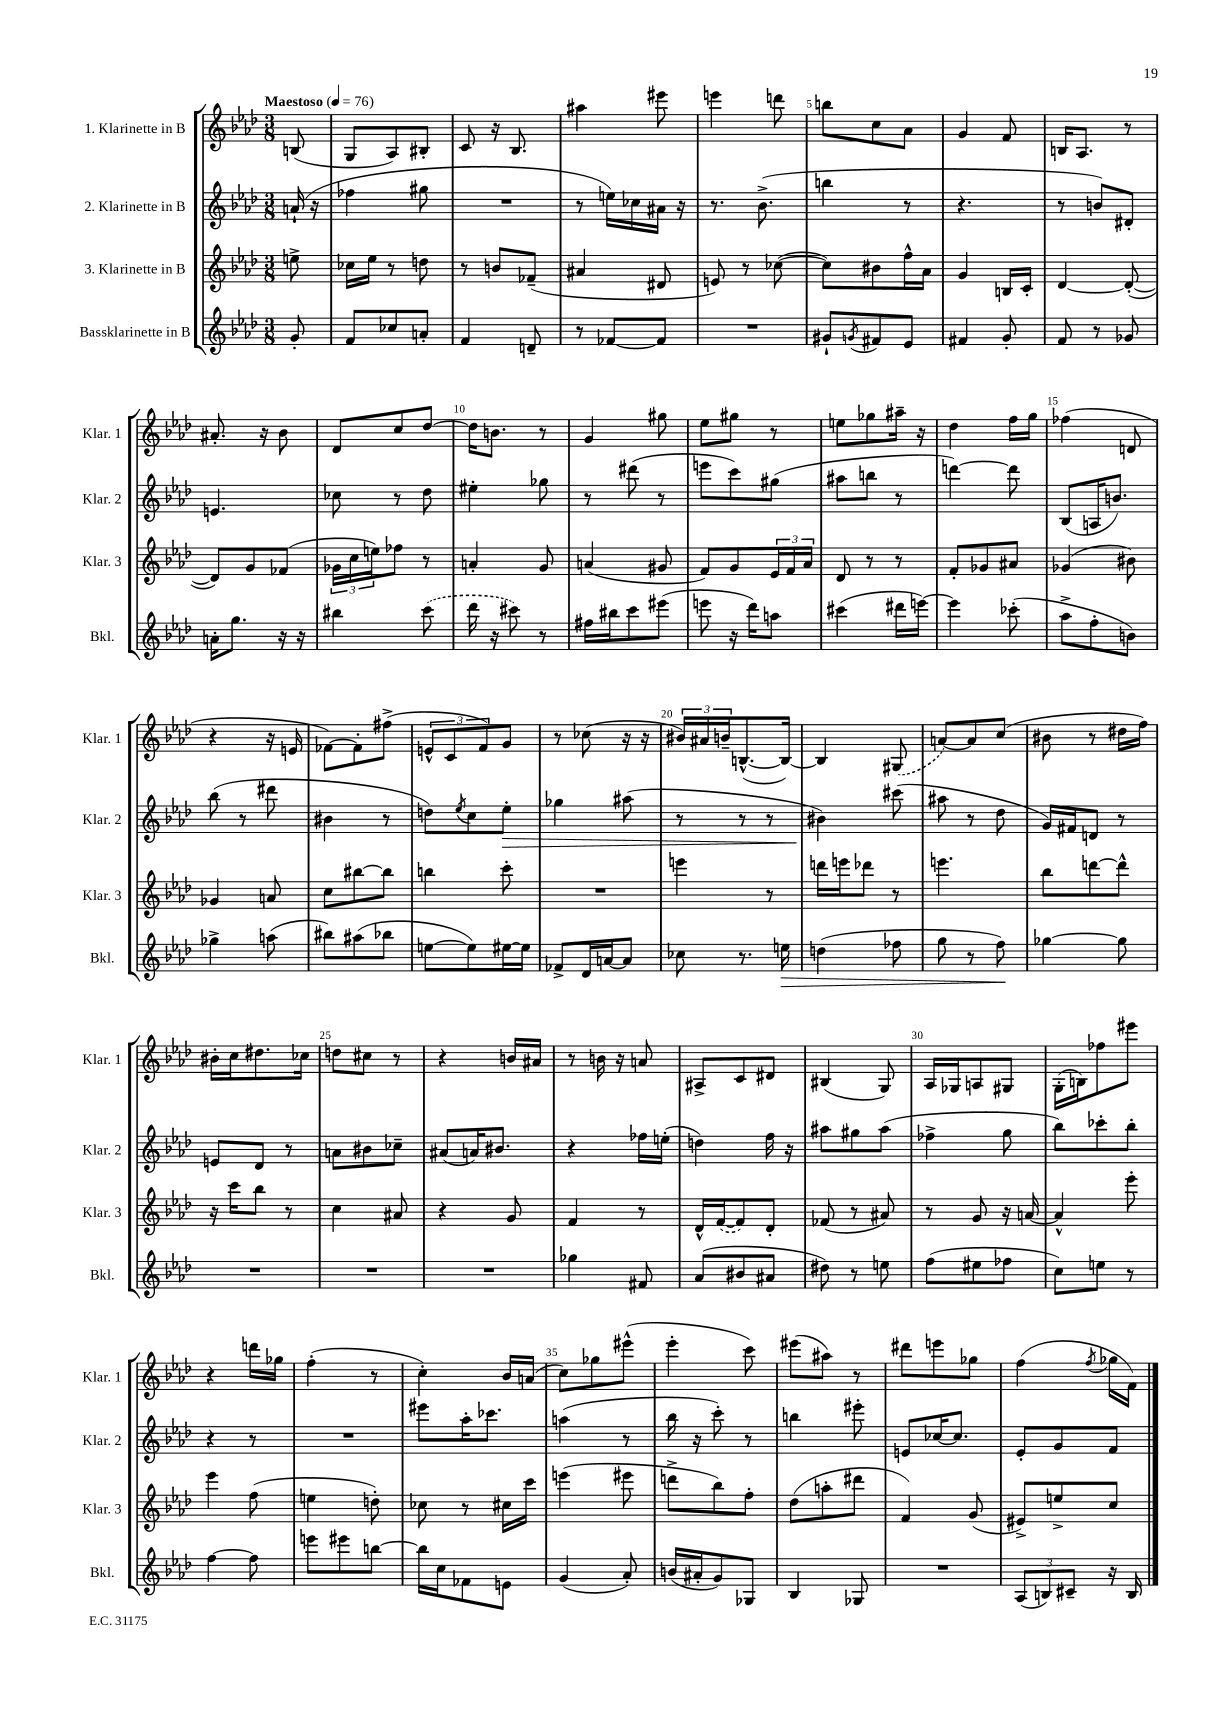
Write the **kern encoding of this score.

**kern	**dynam	**kern	**kern	**dynam	**kern
*part4	*part4	*part3	*part2	*part2	*part1
*staff4	*staff4	*staff3	*staff2	*staff2	*staff1
*I"Bassklarinette in B	*	*I"3. Klarinette in B	*I"2. Klarinette in B	*	*I"1. Klarinette in B
*I'Bkl.	*	*I'Klar. 3	*I'Klar. 2	*	*I'Klar. 1
*clefG2	*	*clefG2	*clefG2	*	*clefG2
*k[b-e-a-d-]	*	*k[b-e-a-d-]	*k[b-e-a-d-]	*	*k[b-e-a-d-]
*M3/8	*	*M3/8	*M3/8	*	*M3/8
*MM76	*	*MM76	*MM76	*	*MM76
=	=	=	=	=	=
!	!	!	!	!	!LO:TX:a:B:t=Maestoso
8g'/	.	8een^\	(16an`/	.	(8Bn/
.	.	.	16r	.	.
=1	=1	=1	=1	=1	=1
8f/L	.	16cc-X\LL	4ff-X\	.	8G/L
.	.	16ee-\JJ	.	.	.
8cc-X/	.	8r	.	.	8A-/)
8an'/J	.	8ddn\	8gg#X\	.	8B#X'/J
=2	=2	=2	=2	=2	=2
4f/	.	8r	4.r	.	8c/
.	.	8bn/L	.	.	16r
.	.	.	.	.	8.B-/
8dn~/	.	(8f-X~/J	.	.	.
=3	=3	=3	=3	=3	=3
8r	.	4a#X/	8r	.	4aa#X\
[8f-X/L	.	.	16een\LL)	.	.
.	.	.	16cc-X\	.	.
8f-/J]	.	8d#X/	16a#X\JJ	.	8eee#X\
.	.	.	16r	.	.
=4	=4	=4	=4	=4	=4
4.r	.	8en/)	8.r	.	4eeen\
.	.	8r	.	.	.
.	.	.	(8.b-^\	.	.
.	.	([8cc-X\	.	.	8dddn\
=5	=5	=5	=5	=5	=5
8g#X`/L	.	8cc-\L])	4bbn\	.	8bbn\L
8qgn/	.	.	.	.	.
8f#X/	.	8b#X\	.	.	8cc\
8e-/J	.	16ff^^\L	8r	.	8a-\J
.	.	16a-\JJ	.	.	.
=6	=6	=6	=6	=6	=6
4f#X/	.	4g/	4.r	.	4g/
8g'/	.	16Bn/LL	.	.	8f/
.	.	16c'/JJ	.	.	.
=7	=7	=7	=7	=7	=7
8f/	.	[4d-/	8r	.	16Bn/KL
.	.	.	.	.	8.A-/J
8r	.	.	8bn/L)	.	.
8g-X/	.	(8d-'/_	8d#X'/J	.	8r
!!LO:LB:g=z
=8	=8	=8	=8	=8	=8
16an'\KL	.	8d-/L])	4.en/	.	8.a#X'/
8.gg\J	.	.	.	.	.
.	.	8g/	.	.	.
.	.	.	.	.	16r
16r	.	(8f-X/J	.	.	8b-\
16r	.	.	.	.	.
=9	=9	=9	=9	=9	=9
4bb#X\	.	24g-X\LL	8cc-X\	.	8d-/L
.	.	24cc\	.	.	.
.	.	24een\J)	.	.	.
.	.	8ff-X\J	8r	.	8cc/
(8ccc\	.	8r	8dd-\	.	[8dd-/J
=10	=10	=10	=10	=10	=10
16ddd-\	.	4an'/	4ee#X'\	.	16dd-\KL]
16r	.	.	.	.	8.bn\J
8ccc#X\)	.	.	.	.	.
8r	.	8g/	8gg-X\	.	8r
=11	=11	=11	=11	=11	=11
16ff#X\LL	.	(4an/	8r	.	4g/
16bb#X\J	.	.	.	.	.
8ccc\	.	.	(8ddd#X\	.	.
(8eee#X\J	.	8g#X/	8r	.	8gg#X\
=12	=12	=12	=12	=12	=12
8eeen\	.	8f/L)	8eeen\L	.	8ee-\L
16r	.	8g/	8ccc\)	.	8gg#X\J
16ddd-\KL)	.	.	.	.	.
8aan\J	.	24e-/L	(8gg#X\J	.	8r
.	.	24f/	.	.	.
.	.	24a-/JJ	.	.	.
=13	=13	=13	=13	=13	=13
(4ccc#X\	.	8d-/	8aa#X\L	.	8een\L
.	.	8r	8bbn\J	.	8gg-X\
16ddd#X\LL	.	8r	8r	.	16aa#X~\Jk
[16eeen\JJ)	.	.	.	.	16r
=14	=14	=14	=14	=14	=14
4eee\]	.	8f'/L	[4dddn\)	.	4dd-\
.	.	8g-X/	.	.	.
(8ccc-X'\	.	8a#X/J	8ddd\]	.	16ff\LL
.	.	.	.	.	16gg\JJ
=15	=15	=15	=15	=15	=15
8aa-^\L	.	(4g-X/	(8B-/L	.	(4ff-X\
8ff'\	.	.	16An/K	.	.
.	.	.	8.bn/J)	.	.
8bn\J)	.	8b#X\)	.	.	8dn/
!!LO:LB:g=z
=16	=16	=16	=16	=16	=16
4gg-X^\	.	4g-X/	(8bb-\	.	4r
.	.	.	8r	.	.
(8aan\	.	8an/	8ddd#X\	.	16r
.	.	.	.	.	16en/
=17	=17	=17	=17	=17	=17
8bb#X\L)	.	8cc\L	4b#X\	.	[8f-X\L)
(8aa#X\	.	[8bb#X\	.	.	8f-'\]
8bb-X\J	.	8bb#\J]	8r	.	(8ff#X^\J
=18	=18	=18	=18	=18	=18
[8een\L	.	4bbn\	8ddn\L)	.	12en^^/L
.	.	.	.	.	12c/
.	.	.	8qee-/	.	.
8ee\])	.	.	8cc\	.	.
.	.	.	.	.	12f/)
!	!	!	!	!LO:HP:b	!
[16ee#X\L	.	8ccc'\	8ee-'\J	>	8g/J
16ee#\JJ]	.	.	.	.	.
=19	=19	=19	=19	=19	=19
8f-X^/L	.	4.r	4gg-X\	.	8r
16d-/L	.	.	.	.	(8cc-X\
[16an/J	.	.	.	.	.
8a/J]	.	.	(8aa#X\	.	16r
.	.	.	.	.	16r
=20	=20	=20	=20	=20	=20
8cc-X\	.	4eeen\	8r	.	24b#X/LL)
.	.	.	.	.	24a#X/
.	.	.	.	.	24bn~/J
8.r	.	.	8r	.	([8.Bn^^/
.	.	8r	8r	.	.
!	!LO:HP:b	!	!	!	!
16een\	>	.	.	.	16B/Jk_)
=21	=21	=21	=21	=21	=21
(4ddn\	.	16dddn\LL	4b#X\)	.	4B/]
.	.	16eeen\J	.	.	.
.	.	8ddd-X\J	.	.	.
8ff-X\	.	8r	(8ccc#X\	]	(8G#X/
=22	=22	=22	=22	=22	=22
8gg\	.	4.eeen\	8aa#X\	.	[8an/L)
8r	.	.	8r	.	8a/]
8ff\)	.	.	8dd-\	.	(8cc/J
.	]	.	.	.	.
=23	=23	=23	=23	=23	=23
[4gg-X\	.	8bb-\L	16g/LL)	.	8b#X\
.	.	.	16f#X/J	.	.
.	.	[8dddn\	8dn/J	.	8r
8gg-\]	.	8ddd^^\J]	8r	.	16dd#X\LL
.	.	.	.	.	16ff\JJ)
!!LO:LB:g=z
=24	=24	=24	=24	=24	=24
4.r	.	16r	8en/L	.	16b#X'\LL
.	.	16ccc\KL	.	.	16cc\J
.	.	8bb-\J	8d-/J	.	8.dd#X\
.	.	8r	8r	.	.
.	.	.	.	.	16cc-X\Jk
=25	=25	=25	=25	=25	=25
4.r	.	4cc\	8an\L	.	8ddn\L
.	.	.	8b#X\	.	8cc#X\J
.	.	8a#X/	8cc-X~\J	.	8r
=26	=26	=26	=26	=26	=26
4.r	.	4r	(8a#X/L	.	4r
.	.	.	16an/K)	.	.
.	.	.	8.b#X/J	.	.
.	.	8g/	.	.	16bn/LL
.	.	.	.	.	16a#X/JJ
=27	=27	=27	=27	=27	=27
4gg-X\	.	4f/	4r	.	8r
.	.	.	.	.	16bn\
.	.	.	.	.	16r
8f#X/	.	8r	16ff-X\LL	.	8an/
.	.	.	(16een'\JJ	.	.
=28	=28	=28	=28	=28	=28
(8a-/L	.	16d-^^/LL	4ddn\)	.	8A#X^/L
.	.	([16f/J	.	.	.
8b#X/	.	8f/])	.	.	8c/
8a#X/J	.	8d-'/J	16ff\	.	8d#X/J
.	.	.	16r	.	.
=29	=29	=29	=29	=29	=29
8dd#X\)	.	(8f-X/	8aa#X\L	.	(4B#X/
8r	.	8r	8gg#X\	.	.
8een\	.	8a#X/)	(8aa#\J	.	8G/)
=30	=30	=30	=30	=30	=30
(8ff\L	.	8r	4ff-X^\	.	16A-/LL
.	.	.	.	.	16G-X/J
8ee#X\	.	8g/	.	.	8An/
8ff-X\J	.	16r	8gg\	.	8G#X/J
.	.	[16an/	.	.	.
=31	=31	=31	=31	=31	=31
8cc\L)	.	4a^^/]	8bb-\L)	.	(16G'\LL
.	.	.	.	.	16Bn\J)
8een\J	.	.	8ccc-X'\	.	8ff-X\
8r	.	8eee-'\	8bb-'\J	.	8eee#X\J
!!LO:LB:g=z
=32	=32	=32	=32	=32	=32
[4ff\	.	4eee-\	4r	.	4r
8ff\]	.	(8ff\	8r	.	16dddn\LL
.	.	.	.	.	16gg-X\JJ
=33	=33	=33	=33	=33	=33
8eeen\L	.	4een\	4.r	.	(4ff'\
8eee#X\	.	.	.	.	.
[8bbn\J	.	8ddn'\)	.	.	8r
=34	=34	=34	=34	=34	=34
16bb\LL]	.	8cc-X\	8eee#X\L	.	4cc'\)
16cc\J	.	.	.	.	.
8f-X\	.	8r	16aa-'\K	.	.
.	.	.	8.ccc-X\J	.	.
8en\J	.	16cc#X\LL	.	.	16b-/LL
.	.	16ccc\JJ	.	.	(16an/JJ
=35	=35	=35	=35	=35	=35
(4g/	.	(4eeen\	(4aan\	.	8cc\L)
.	.	.	.	.	8gg-X\
8a-'/)	.	8eee#X\	8r	.	(8eee#X^^\J
=36	=36	=36	=36	=36	=36
(16bn/LL	.	8dddn^\L	16bb-\	.	4eee-'\
16a#X'/J	.	.	16r	.	.
8g/)	.	8bb-\)	8ccc'\)	.	.
8G-X/J	.	8ff'\J	8r	.	8ccc\)
=37	=37	=37	=37	=37	=37
4B-/	.	(8dd-\L	4bbn\	.	(8eee#X\L
.	.	8aan'\	.	.	8aa#X\J)
8G-X/	.	8ddd#X\J	8eee#X'\	.	8r
=38	=38	=38	=38	=38	=38
4.r	.	4f/)	8en/L	.	8ddd#X\L
.	.	.	[16cc-X/K	.	8eeen\
.	.	.	8.cc-/J]	.	.
.	.	(8g/	.	.	8gg-X\J
=39	=39	=39	=39	=39	=39
(12A-/L	.	8e#X^/L)	8e-'/L	.	(4ff\
12Bn/)	.	.	.	.	.
.	.	8een^/	8g/	.	.
12c#X~/J	.	.	.	.	.
.	.	.	.	.	8qff/
16r	.	8cc/J	8f/J	.	16gg-X\LL
16B/	.	.	.	.	16f\JJ)
==	==	==	==	==	==
*-	*-	*-	*-	*-	*-
